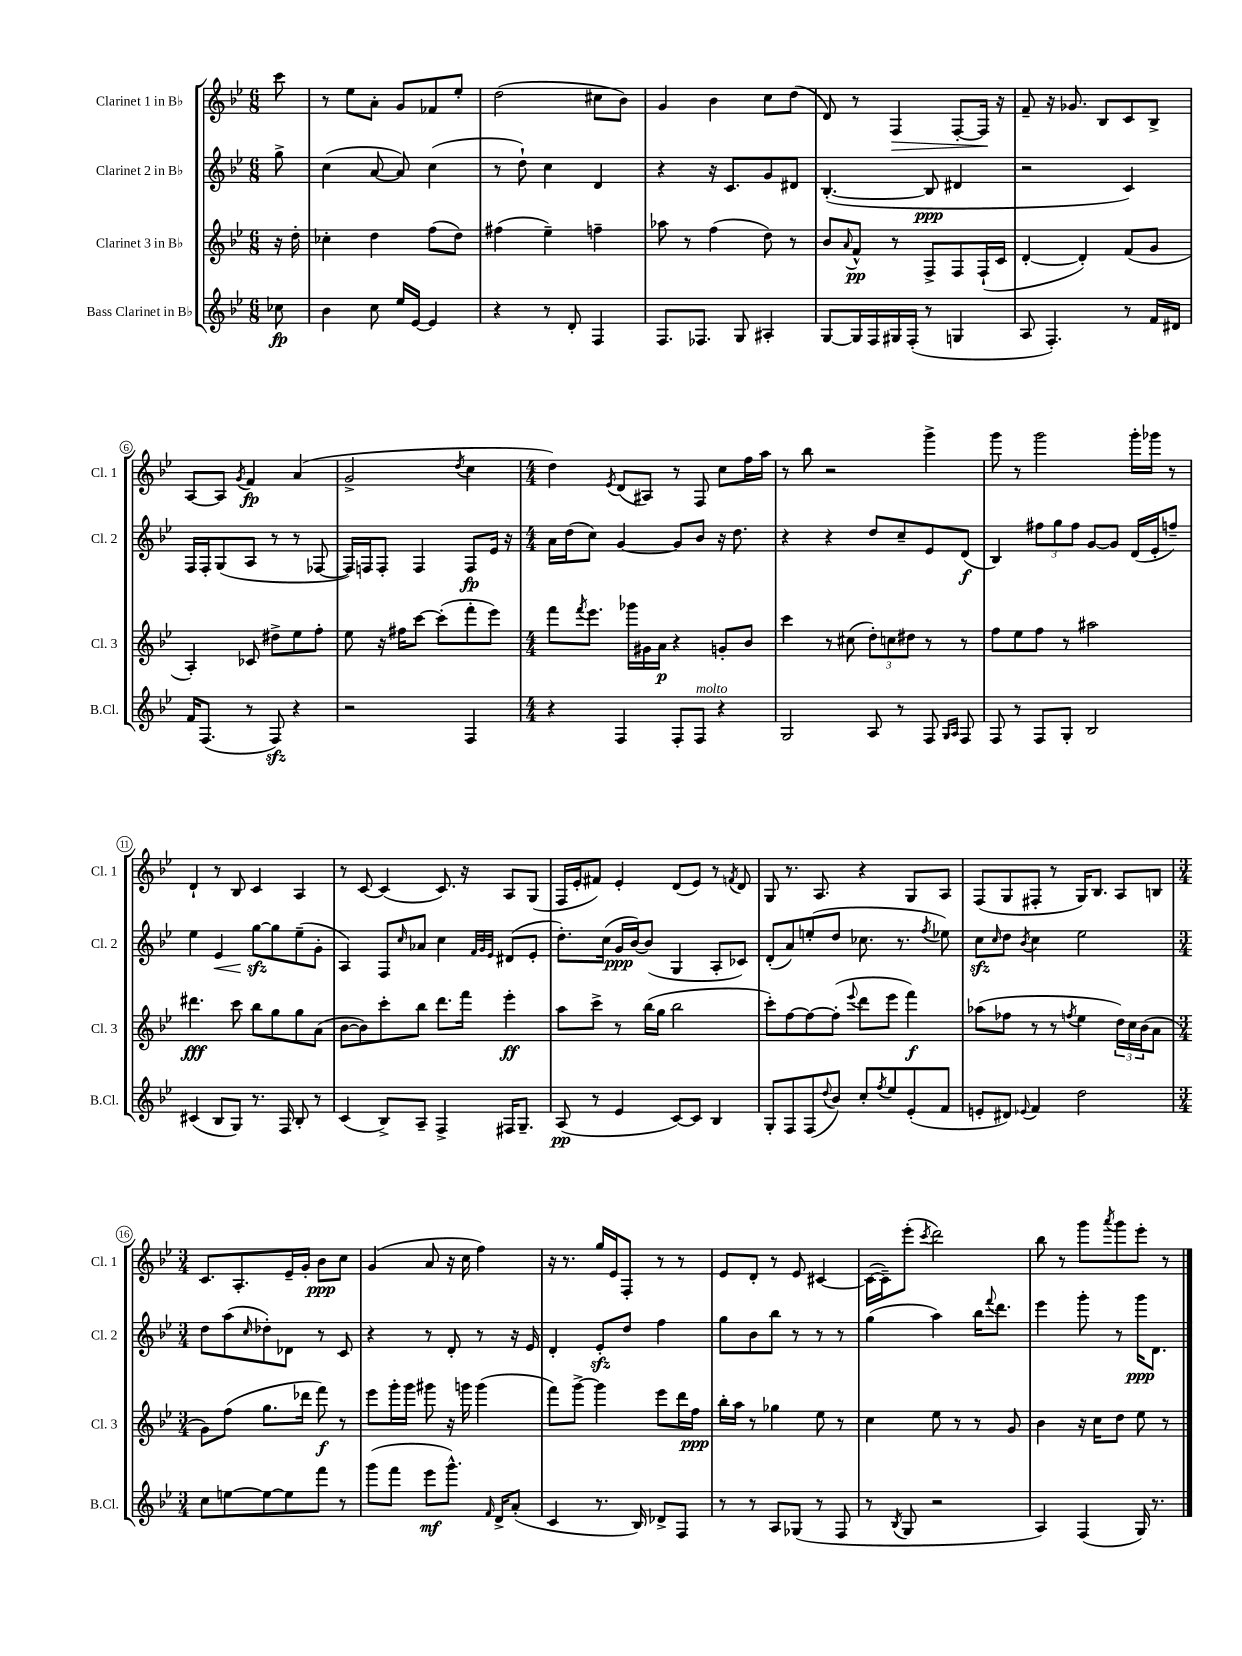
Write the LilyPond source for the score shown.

<<
\new StaffGroup <<
\new Staff = "s0" \with { instrumentName = "Clarinet 1 in Bb" shortInstrumentName = "Cl. 1" } {
    \clef treble \key bes \major \numericTimeSignature \time 6/8 \partial 8
    c'''8 |
    r8 ees''8 a'8-. g'8 fes'8 ees''8-. |
    d''2( cis''8 bes'8) |
    g'4 bes'4 c''8 d''8( |
    d'8) r8 f4\> f8~-. f16\! r16 |
    f'8-- r16 ges'8. bes8 c'8 bes8-> |
    a8~ a8 \acciaccatura { g'8 } f'4\fp a'4( |
    g'2-> \acciaccatura { d''8 } c''4 |
    \numericTimeSignature \time 4/4 d''4) \acciaccatura { ees'8 } d'8( ais8) r8 f8 c''8 f''16 a''16 |
    r8 bes''8 r2 g'''4-> |
    g'''8 r8 g'''2 g'''16-. ges'''16 r8 |
    d'4-! r8 bes8 c'4 a4 |
    r8 c'8~ c'4( c'8.) r16 a8 g8( |
    f16 ees'16-. fis'8) ees'4-. d'8( ees'8) r8 \acciaccatura { f'8 } d'8 |
    g8 r8. a8. r4 g8 a8 |
    f8( g8 fis8-. r8 g16) bes8. a8 b8 |
    \numericTimeSignature \time 3/4 c'8. a8.-. ees'16-- g'16-. bes'8\ppp c''8 |
    g'4( a'8 r16 c''16 f''4) |
    r16 r8. g''16 ees'16 f8-. r8 r8 |
    ees'8 d'8-. r8 ees'8 cis'4~ |
    cis'16~( cis'16--) ees'''8-.( \acciaccatura { c'''8 } d'''2) |
    bes''8 r8 g'''8 \acciaccatura { a'''8 } g'''8 ees'''8-. r8 \bar "|." |
}
\new Staff = "s1" \with { instrumentName = "Clarinet 2 in Bb" shortInstrumentName = "Cl. 2" } {
    \clef treble \key bes \major \numericTimeSignature \time 6/8 \partial 8
    g''8-> |
    c''4( a'8~ a'8) c''4( |
    r8 d''8-!) c''4 d'4 |
    r4 r16 c'8. g'8 dis'8 |
    bes4.~-.( bes8\ppp dis'4 |
    r2 c'4) |
    f16 f16-. g8( a8 r8 r8 fes8~ |
    fes16) f16 f8-. f4 f8\fp ees'16 r16 |
    \numericTimeSignature \time 4/4 a'16 d''16( c''8) g'4~ g'8 bes'8 r16 d''8. |
    r4 r4 d''8 c''8-- ees'8 d'8\f( |
    bes4) \tuplet 3/2 { fis''8 g''8 fis''8 } g'8~ g'8 d'16( ees'16-. f''8--) |
    ees''4 ees'4\< g''8~\sfz\! g''8 ees''8--( g'8-. |
    a4) f8 \grace { c''16 } aes'8 c''4 \grace { f'32 g'32 ees'32 } dis'8( ees'8-. |
    d''8.-.) c''16( g'16\ppp bes'16~) bes'8( g4 a8-. ces'8) |
    d'8-.( a'8) e''8-.( d''8 ces''8. r8. \acciaccatura { f''8 } ees''8) |
    c''8\sfz \grace { c''16 } d''8 \acciaccatura { bes'8 } c''4 ees''2 |
    \numericTimeSignature \time 3/4 d''8 a''8( \grace { c''16 } des''8-.) des'8 r8 c'8 |
    r4 r8 d'8-. r8 r16 ees'16 |
    d'4-. ees'8-.\sfz d''8 f''4 |
    g''8 bes'8 bes''8 r8 r8 r8 |
    g''4( a''4) bes''16 \appoggiatura { f'''8 } d'''8. |
    ees'''4 g'''8-. r8 g'''16\ppp d'8. \bar "|." |
}
\new Staff = "s2" \with { instrumentName = "Clarinet 3 in Bb" shortInstrumentName = "Cl. 3" } {
    \clef treble \key bes \major \numericTimeSignature \time 6/8 \partial 8
    r16 d''16-. |
    ces''4-. d''4 f''8( d''8) |
    fis''4( ees''4--) f''4-- |
    aes''8 r8 f''4( d''8) r8 |
    bes'8 \appoggiatura { a'8 } f'8-^\pp r8 f8-> f8 f16-!( c'16 |
    d'4~-. d'4-.) f'8( g'8 |
    a4-.) ces'8 dis''8-> ees''8 f''8-. |
    ees''8 r16 fis''16 c'''8~ c'''8-.( f'''8-. ees'''8) |
    \numericTimeSignature \time 4/4 f'''8 \acciaccatura { f'''8 } ees'''8. ges'''16 gis'16 a'16\p r4 g'8-. bes'8 |
    c'''4 r8 cis''8( \tuplet 3/2 { d''8-.) c''8 dis''8 } r8 r8 |
    f''8 ees''8 f''8 r8 ais''2 |
    dis'''4.\fff c'''8 bes''8 g''8 g''8 a'8( |
    bes'8~ bes'8) c'''8-. bes''8 d'''8. f'''16 ees'''4-.\ff |
    a''8 c'''8-> r8 bes''16( g''16 bes''2 |
    c'''8-.) f''8~ f''8~ f''8-.( \appoggiatura { ees'''8 } d'''8 ees'''8 f'''4\f) |
    aes''8( fes''8 r8 r8 \acciaccatura { f''8 } ees''4 \tuplet 3/2 { d''16) c''16 bes'16( } a'8 |
    \numericTimeSignature \time 3/4 g'8) f''8( g''8. des'''16 f'''8\f) r8 |
    ees'''8 g'''16-. g'''16 gis'''8 r16 g'''16 g'''4( |
    f'''8) g'''8~-> g'''4 ees'''8 d'''16 f''16\ppp |
    bes''16-. a''16 r8 ges''4 ees''8 r8 |
    c''4 ees''8 r8 r8 g'8 |
    bes'4 r16 c''16 d''8 ees''8 r8 \bar "|." |
}
\new Staff = "s3" \with { instrumentName = "Bass Clarinet in Bb" shortInstrumentName = "B.Cl." } {
    \clef treble \key bes \major \numericTimeSignature \time 6/8 \partial 8
    ces''8\fp |
    bes'4 c''8 ees''16 ees'16~ ees'4 |
    r4 r8 d'8-. f4 |
    f8. fes8. g8 ais4-. |
    g8~ g16 f16 gis16 f16-.( r8 g4 |
    a8 f4.-.) r8 f'16 dis'16 |
    f'16 f8.( r8 f8\sfz) r4 |
    r2 f4 |
    \numericTimeSignature \time 4/4 r4 f4 f8-. f8^\markup { \italic "molto" } r4 |
    g2 a8 r8 f8 \grace { g16 a16 } f8 |
    f8 r8 f8 g8-. bes2 |
    cis'4( bes8 g8) r8. f16 bes8-. r8 |
    c'4( bes8->) a8-- f4-> fis16 g8.-- |
    a8\pp( r8 ees'4 c'8~) c'8 bes4 |
    g8-. f8 f8( \appoggiatura { d''8 } bes'8) c''8-. \acciaccatura { f''8 } ees''8 ees'8-.( f'8 |
    e'8-. dis'8) \appoggiatura { ees'8 } f'4 d''2 |
    \numericTimeSignature \time 3/4 c''8 e''8~ e''8~ e''8 f'''8 r8 |
    g'''8( f'''8 ees'''8\mf g'''8.-^) \grace { f'16 } d'16-> a'8-.( |
    c'4 r8. bes16) des'8-> f8 |
    r8 r8 a8 ges8( r8 f8 |
    r8 \acciaccatura { bes8 } g8 r2 |
    a4) f4( g16) r8. \bar "|." |
}
>>
>>
\layout { \context { \Score \override BarNumber.stencil = #(make-stencil-circler 0.1 0.3 ly:text-interface::print) } }
